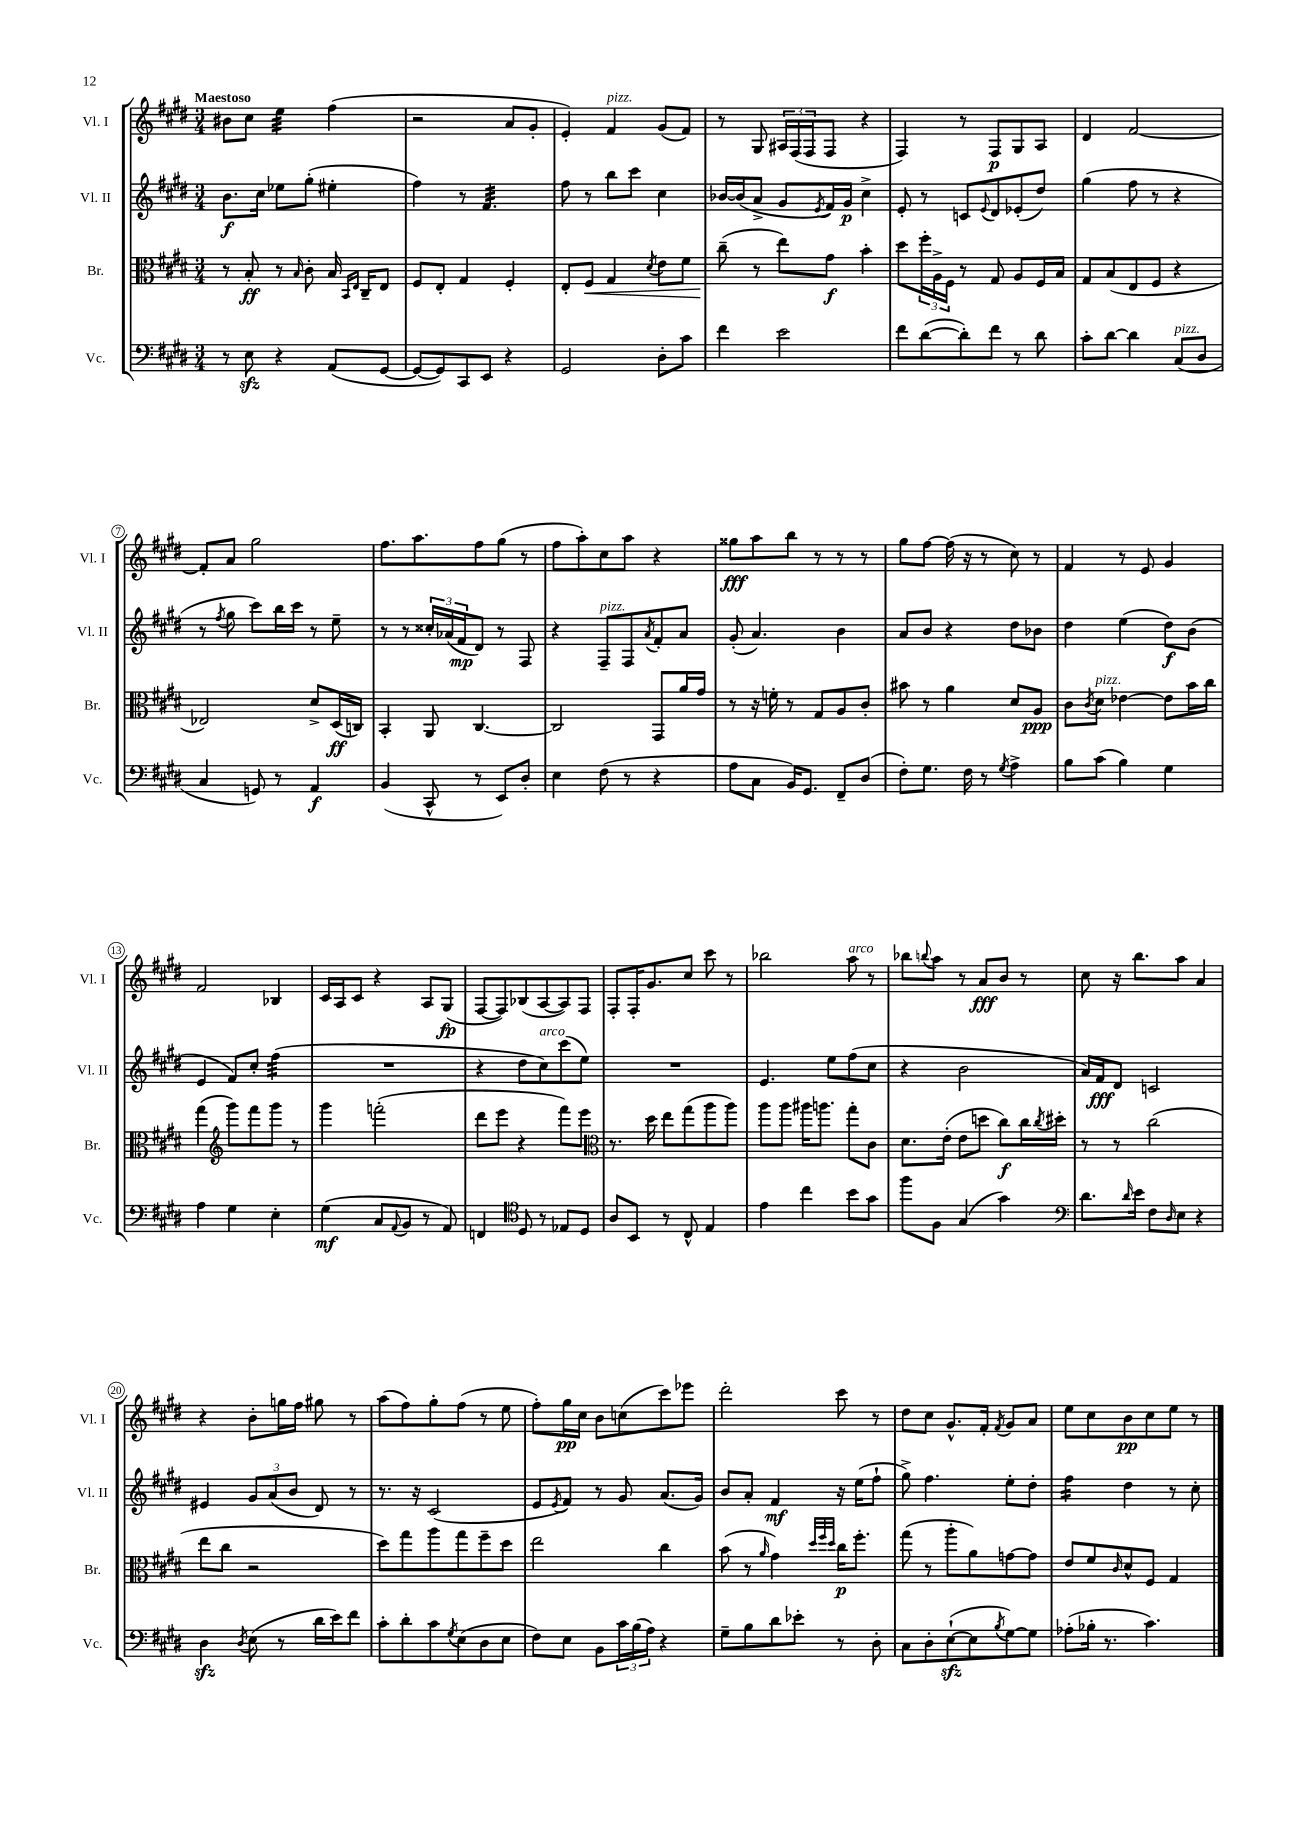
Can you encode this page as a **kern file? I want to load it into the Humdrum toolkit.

**kern	**kern	**kern	**kern
*staff4	*staff3	*staff2	*staff1
*clefF4	*clefC3	*clefG2	*clefG2
*k[f#c#g#d#]	*k[f#c#g#d#]	*k[f#c#g#d#]	*k[f#c#g#d#]
*M3/4	*M3/4	*M3/4	*M3/4
8r	8r	8.b\L	8b#\L
8E\	8B'/	.	8cc#\J
.	.	16cc#\Jk	.
4r	8r	8ee-\L	4ee\
.	16qqB/	.	.
.	8c#'\	(8gg#'\J	.
(8AA/L	16B/	4ee#'\	(4ff#\
.	16qqBB/LL	.	.
.	16qqE/JJ	.	.
.	16C#~/LK	.	.
[8GG#/J	8E/J	.	.
=	=	=	=
8GG#/_L	8F#/L	4ff#\)	2r
8GG#/])	8E'/J	.	.
8CC#/	4G#/	8r	.
8EE/J	.	4.f#/	.
4r	4F#'/	.	8a/L
.	.	.	8g#'/J
=	=	=	=
2GG#/	8E'/L	8ff#\	4e'/)
.	8F#/J	8r	.
.	4G#/	8bb\L	4f#/
.	.	8ccc#\J	.
.	8qd#/	.	.
8D#'\L	8e\L	4cc#\	(8g#/L
8c#\J	8f#\J	.	8f#/J)
=	=	=	=
4f#\	(8cc#~\	[16b-/LL	8r
.	.	(16b-/]J	.
.	8r	8a^/J	8G#/
2e\	8ee\L)	8g#/L	24A#/LL
.	.	.	(24F#/
.	.	.	24F#/J
.	.	8qe/	.
.	8g#\J	16f#/L)	8F#/J
.	.	16g#/JJ	.
.	4b'\	4cc#^\	4r
=	=	=	=
8f#\L	8dd#\L	8e'/	4F#/)
([8d#\	24ff#'\L	8r	.
.	24A^\	.	.
.	24F#\JJ	.	.
8d#'\])	8r	8c/L	8r
.	.	8qqe/	.
8f#\J	8G#/	8d#/	8F#/L
8r	8A/L	(8e-'/	8G#/
8d#\	16F#/L	8dd#/J)	8A/J
.	16B/JJ	.	.
=	=	=	=
8c#'\L	8G#/L	(4gg#\	4d#/
[8d#\J	(8B/	.	.
4d#\]	8E/	8ff#\	[2f#/
.	8F#/J	8r	.
(8C#/L	4r	4r	.
8D#/J	.	.	.
=	=	=	=
4C#/	2E-/)	8r	8f#'/]L
.	.	8qff#/	.
.	.	8gg#\	8a/J
8GG/)	.	8ccc#\L)	2gg#\
8r	.	16bb\L	.
.	.	16ccc#\JJ	.
4AA/	8d#^/L	8r	.
.	(16D#/L	8ee~\	.
.	16C/JJ)	.	.
=	=	=	=
(4BB/	4BB'/	8r	8.ff#\L
.	.	8r	.
.	.	.	8.aa\
8CC#^^/	8AA/	24cc##'/LL	.
.	.	(24a-/	.
.	.	24f#/J	.
8r	[4.C#/	8d#/J)	8ff#\
8EE/L)	.	8r	(8gg#\J
8D#'/J	.	8F#/	8r
=	=	=	=
4E\	2C#/]	4r	8ff#\L
.	.	.	8aa'\)
(8F#\	.	8F#~/L	8cc#\
8r	.	8F#/	8aa\J
.	.	8qa/	.
4r	8GG#/L	8f#'/	4r
.	16a/L	8a/J	.
.	16g#/JJ	.	.
=	=	=	=
8A\L	8r	(8g#'/	8gg##\L
8C#\J	16r	4.a/)	8aa\
.	16f'\	.	.
16BB/LK)	8r	.	8bb\J
8.GG#/J	.	.	.
.	8G#/L	.	8r
8FF#~/L	8A/	4b\	8r
(8D#/J	8c#'/J	.	8r
=	=	=	=
8F#'\L)	8b#\	8a/L	8gg#\L
8.G#\J	8r	8b/J	[8ff#\J
.	4a\	4r	(16ff#\]
16F#\	.	.	16r
8r	.	.	8r
8qG#/	.	.	.
4A^\	8d#/L	8dd#\L	8cc#\)
.	8A/J	8b-\J	8r
=	=	=	=
8B\L	8c#\L	4dd#\	4f#/
.	8qc#/	.	.
(8c#\J	8d#\J	.	.
4B\)	[4e-\	(4ee\	8r
.	.	.	8e/
4G#\	8e-\]L	8dd#\L)	4g#/
.	16b\L	(8b\J	.
.	16cc#\JJ	.	.
=	=	=	=
4A\	(4gg#\	4e/	2f#/
*	*clefG2	*	*
4G#\	8ggg#\L)	8f#/L)	.
.	8fff#\	8cc#'/J	.
4E'\	8ggg#\J	(4ff#\	4B-/
.	8r	.	.
=	=	=	=
(4G#\	4ggg#\	2.r	16c#/LL
.	.	.	16A/J
.	.	.	8c#/J
8C#/L	(2fff'\	.	4r
8qqAA/	.	.	.
8BB/J	.	.	.
8r	.	.	8A/L
8AA/)	.	.	(8G#/J
=	=	=	=
4FF/	8ddd#\L	4r	[8F#/L
.	8eee\J	.	8F#/])
*clefC4	*	*	*
8D#/	4r	8dd#\L	(8B-/
8r	.	8cc#\)	[8A/
8E-/L	8fff#\L)	(8ccc#\	8A/])
8D#/J	8eee\J	8ee\J)	8F#/J
=	=	=	=
*	*clefC3	*	*
8A/L	8.r	2.r	8F#'/L
8BB/J	.	.	16F#'/K
.	16dd#\	.	8.g#/
8r	8ee\L	.	.
8C#^^/	(8gg#\	.	8cc#/J
4E/	8aa\	.	8ccc#\
.	8aa\J)	.	8r
=	=	=	=
4e\	8aa\L	4.e/	2bb-\
.	8aa\J	.	.
4cc#\	16aa#\LK	.	.
.	8.aa\J	.	.
.	.	8ee\L	.
8b\L	8gg#'\L	(8ff#\	8aa\
8g#\J	8c#\J	8cc#\J	8r
=	=	=	=
8ff#\L	8.d#\L	4r	8bb-\L
.	.	.	8qqbb/
8F#\J	.	.	8aa\J
.	(16e'\Jk	.	.
(4G#/	8e\L	2b\	8r
.	8dd\J	.	8a/L
4g#\)	8cc#\L)	.	8b/J
.	16cc#\L	.	8r
.	8qcc#/	.	.
.	16dd#'\JJ	.	.
=	=	=	=
*clefF4	*	*	*
8.d#\L	8r	16a/LL)	8cc#\
.	.	16f#/J	.
.	8r	8d#/J	16r
16qqd#/	.	.	.
16e\Jk	.	.	8.bb\L
8F#\L	(2cc#\	2c/	.
16qqD#/	.	.	.
8E\J	.	.	8aa\J
4r	.	.	4a/
=	=	=	=
4D#\	8ee\L	4e#/	4r
.	8cc#\J	.	.
8qD#/	.	.	.
(8E\	2r	12g#/L	8b'\L
.	.	(12a/	.
8r	.	.	16gg\L
.	.	12b/J	.
.	.	.	16ff#\JJ
16d#\LL	.	8d#/)	8gg#\
16e\J)	.	.	.
8f#\J	.	8r	8r
=	=	=	=
8c#'\L	8dd#\L)	8.r	(8aa\L
8d#'\	8gg#\	.	8ff#\)
.	.	16r	.
8c#\	8aa\	(2c#/	8gg#'\
8qG#/	.	.	.
(8E\	8gg#\	.	(8ff#\J
8D#\	8ff#~\	.	8r
8E\J	8dd#\J	.	8ee\
=	=	=	=
8F#\L)	2ee\	8e/L	8ff#'\L)
.	.	8qe/	.
8E\J	.	8f#/J)	16gg#\L
.	.	.	16cc#\JJ
8BB\L	.	8r	8b\L
24c#\L	.	8g#/	(8cc\
(24B\	.	.	.
24A\JJ)	.	.	.
4r	4cc#\	(8.a/L	8ccc#\)
.	.	.	8eee-\J
.	.	16g#/Jk)	.
=	=	=	=
8G#~\L	(8b\	8b/L	2ddd#'\
8B\	8r	8a'/J	.
.	16qqa/	.	.
8d#\	4g#\)	4f#/	.
8e-'\J	.	.	.
.	32qqdd#/LLL	.	.
.	32qqff#/	.	.
.	32qqdd#/JJJ	.	.
8r	16cc#\LK	16r	8ccc#\
.	8.ff#'\J	(16ee\LK	.
8D#'\	.	8ff#`\J	8r
=	=	=	=
8C#\L	(8gg#\	8gg#^\)	8dd#\L
8D#'\	8r	4.ff#\	8cc#\J
([8E`\	8aa'\L	.	8.g#^^/L
8E\]	8a\)	.	.
.	.	.	16f#'/Jk
8qB/	.	.	8qf#/
[8G#\)	[8g\	8ee'\L	8g#/L
8G#\]J	8g\]J	8dd#'\J	8a/J
=	=	=	=
(8A-'\L	8e/L	4ff#\	8ee\L
16B-'\Jk	8f#/	.	8cc#\
8.r	.	.	.
.	16qqc#/	.	.
.	8d#^^/	4dd#\	8b\
4.c#\)	8F#/J	.	8cc#\
.	4G#/	8r	8ee\J
.	.	8cc#'\	8r
==	==	==	==
*-	*-	*-	*-
